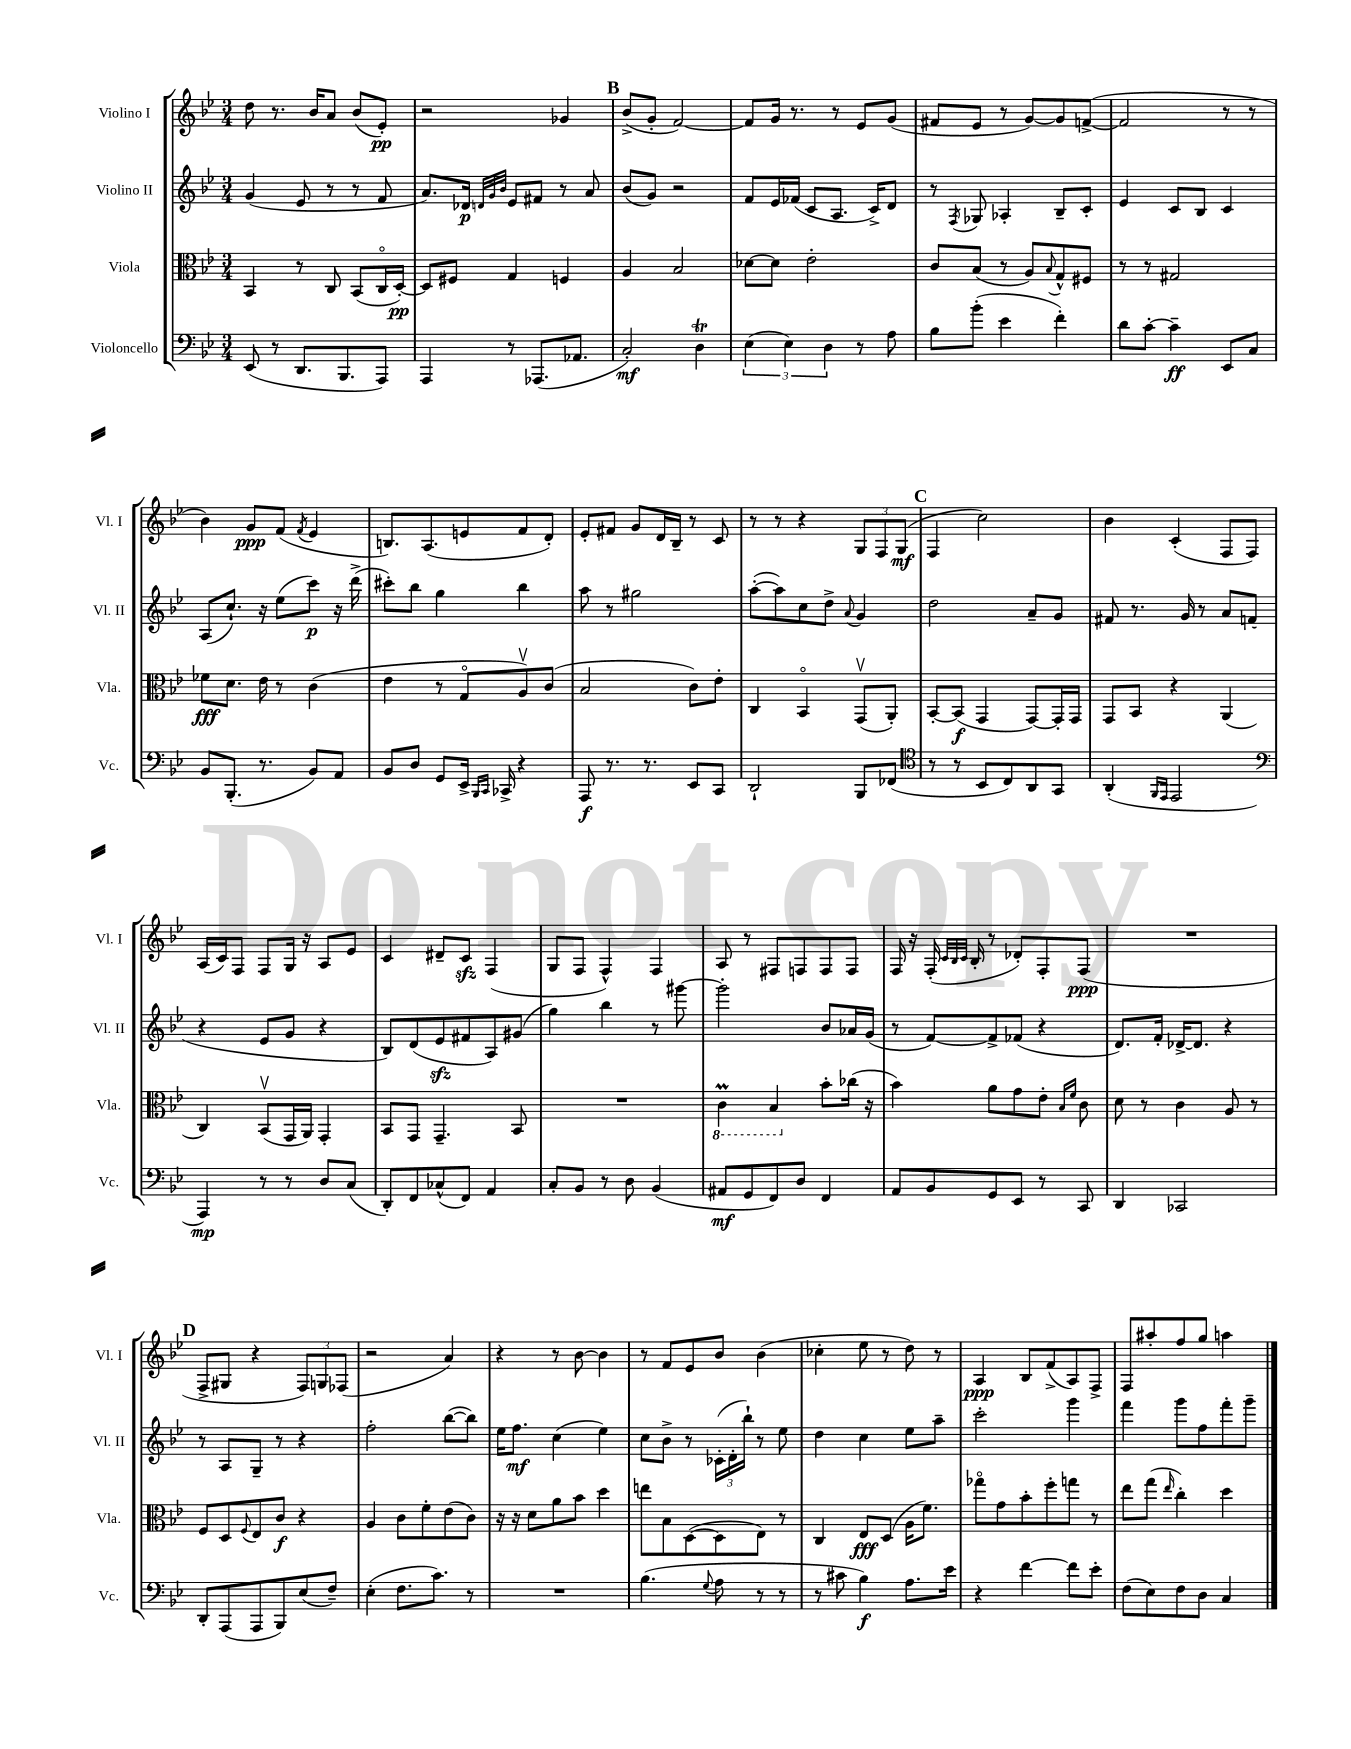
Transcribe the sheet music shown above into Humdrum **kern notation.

**kern	**dynam	**kern	**dynam	**kern	**dynam	**kern	**dynam
*part4	*part4	*part3	*part3	*part2	*part2	*part1	*part1
*staff4	*staff4	*staff3	*staff3	*staff2	*staff2	*staff1	*staff1
*I"Violoncello	*	*I"Viola	*	*I"Violino II	*	*I"Violino I	*
*I'Vc.	*	*I'Vla.	*	*I'Vl. II	*	*I'Vl. I	*
*clefF4	*	*clefC3	*	*clefG2	*	*clefG2	*
*k[b-e-]	*	*k[b-e-]	*	*k[b-e-]	*	*k[b-e-]	*
*M3/4	*	*M3/4	*	*M3/4	*	*M3/4	*
=11	=11	=11	=11	=11	=11	=11	=11
(8EE-/	.	4BB-/	.	(4g/	.	8dd\	.
8r	.	.	.	.	.	8.r	.
8.DD/L	.	8r	.	8e-/	.	.	.
.	.	.	.	.	.	16b-/KL	.
.	.	8C/	.	8r	.	8a/J	.
8.BBB-/	.	.	.	.	.	.	.
.	.	(8BB-/L	.	8r	.	(8b-/L	.
8AAA/J)	.	16C/L	.	8f/	.	8e-'/J)	pp
.	.	[16D'/JJ)	pp	.	.	.	.
=12	=12	=12	=12	=12	=12	=12	=12
4AAA/	.	8D/L]	.	8.a/L)	.	2r	.
.	.	8F#X/J	.	.	.	.	.
.	.	.	.	16d-X/Jk	p	.	.
.	.	.	.	32qqdn/LLL	.	.	.
.	.	.	.	32qqg/	.	.	.
.	.	.	.	32qqb-/JJJ	.	.	.
8r	.	4G/	.	8e-/L	.	.	.
(8.AAA-X/L	.	.	.	8f#X/J	.	.	.
.	.	4Fn/	.	8r	.	4g-X/	.
8.AA-X/J	.	.	.	.	.	.	.
.	.	.	.	8a/	.	.	.
!!LO:REH:place=s1:t=B
=13	=13	=13	=13	=13	=13	=13	=13
2C'/)	mf	4A/	.	(8b-/L	.	(8b-^/L	.
.	.	.	.	8g/J)	.	8g'/J	.
.	.	2B-/	.	2r	.	[2f/)	.
4Dt\	.	.	.	.	.	.	.
=14	=14	=14	=14	=14	=14	=14	=14
(6E-\	.	[8d-X\L	.	8f/L	.	8f/L]	.
.	.	8d-\J]	.	16e-/L	.	16g/Jk	.
6E-\)	.	.	.	.	.	.	.
.	.	.	.	(16f-X/JJ	.	8.r	.
.	.	2e-'\	.	8c/L	.	.	.
6D\	.	.	.	.	.	.	.
.	.	.	.	8.A/J	.	8r	.
8r	.	.	.	.	.	8e-/L	.
.	.	.	.	16c^/KL)	.	.	.
8A\	.	.	.	8d/J	.	(8g/J	.
=15	=15	=15	=15	=15	=15	=15	=15
8B-\L	.	8c/L	.	8r	.	8f#X/L	.
.	.	.	.	8qF/	.	.	.
(8b-'\J	.	(8B-/J	.	8G-X/	.	8e-/J	.
4e-\	.	8r	.	4A-X'/	.	8r	.
.	.	8A/L)	.	.	.	[8g/L)	.
.	.	8qqB-/	.	.	.	.	.
4f'\)	.	8G^^/	.	8B-~/L	.	8g/]	.
.	.	8F#X/J	.	8c'/J	.	([8fn^/J	.
=16	=16	=16	=16	=16	=16	=16	=16
8d\L	.	8r	.	4e-/	.	2f/]	.
[8c'\J	.	8r	.	.	.	.	.
4c~\]	ff	2G#X/	.	8c/L	.	.	.
.	.	.	.	8B-/J	.	.	.
8EE-/L	.	.	.	4c/	.	8r	.
8C/J	.	.	.	.	.	8r	.
!!LO:LB:g=z
=17	=17	=17	=17	=17	=17	=17	=17
8BB-/L	.	8f-X\L	fff	(8A/L	.	4b-\)	.
(8.BBB-'/J	.	8.d\J	.	8.cc`/J)	.	.	.
.	.	.	.	.	.	8g/L	ppp
8.r	.	16e-\	.	16r	.	.	.
.	.	8r	.	(8ee-\L	.	(8f/J	.
.	.	.	.	.	.	8qf/	.
8BB-/L)	.	(4c\	.	8ccc\J)	p	4e-/	.
8AA/J	.	.	.	16r	.	.	.
.	.	.	.	(16ddd^\	.	.	.
=18	=18	=18	=18	=18	=18	=18	=18
8BB-/L	.	4e-\	.	8ccc#X'\L)	.	8.Bn/L)	.
8D/J	.	.	.	8bb-\J	.	.	.
.	.	.	.	.	.	(8.A/	.
8GG/L	.	8r	.	4gg\	.	.	.
16EE-^/Jk	.	8G/L	.	.	.	8en/	.
16qqBBB-/LL	.	.	.	.	.	.	.
16qqCC/JJ	.	.	.	.	.	.	.
16CC-X^/	.	.	.	.	.	.	.
4r	.	8Av/)	.	4bb-\	.	8f/	.
.	.	(8c/J	.	.	.	8d'/J)	.
=19	=19	=19	=19	=19	=19	=19	=19
8AAA/	f	2B-/	.	8aa\	.	8e-'/L	.
8.r	.	.	.	8r	.	8f#X/J	.
.	.	.	.	2gg#X\	.	8g/L	.
8.r	.	.	.	.	.	.	.
.	.	.	.	.	.	16d/L	.
.	.	.	.	.	.	16B-~/JJ	.
8EE-/L	.	8c\L)	.	.	.	8r	.
8CC/J	.	8e-'\J	.	.	.	8c/	.
=20	=20	=20	=20	=20	=20	=20	=20
2DD`/	.	4C/	.	([8aa'\L	.	8r	.
.	.	.	.	8aa\])	.	8r	.
.	.	4BB-/	.	8cc\	.	4r	.
.	.	.	.	8dd^\J	.	.	.
.	.	.	.	8qqa/	.	.	.
8BBB-/L	.	(8GGv/L	.	4g/	.	12G/L	.
.	.	.	.	.	.	12F/	.
(8FF-X/J	.	8AA'/J)	.	.	.	.	.
.	.	.	.	.	.	(12G/J	mf
!!LO:REH:place=s1:t=C
=21	=21	=21	=21	=21	=21	=21	=21
*clefC4	*	*	*	*	*	*	*
8r	.	[8BB-'/L	.	2dd\	.	4F/	.
8r	.	(8BB-/J]	f	.	.	.	.
8BB-/L	.	4GG/	.	.	.	2cc\)	.
8C/)	.	.	.	.	.	.	.
8AA/	.	[8GG/L)	.	8a~/L	.	.	.
8GG/J	.	16GG'/L]	.	8g/J	.	.	.
.	.	16GG/JJ	.	.	.	.	.
=22	=22	=22	=22	=22	=22	=22	=22
(4AA'/	.	8GG/L	.	8f#X/	.	4b-\	.
.	.	8BB-/J	.	8.r	.	.	.
16qqFF/LL	.	.	.	.	.	.	.
16qqEE-/JJ	.	.	.	.	.	.	.
2EE-/	.	4r	.	.	.	(4c'/	.
.	.	.	.	16g/	.	.	.
.	.	.	.	8r	.	.	.
.	.	(4AA/	.	8a/L	.	8F/L	.
.	.	.	.	(8fn/J	.	8F/J)	.
!!LO:LB:g=z
=23	=23	=23	=23	=23	=23	=23	=23
*clefF4	*	*	*	*	*	*	*
4AAA/)	mp	4C/)	.	4r	.	(16A/LL	.
.	.	.	.	.	.	16c/J)	.
.	.	.	.	.	.	8F/J	.
8r	.	(8BB-v/L	.	8e-/L	.	8F/L	.
8r	.	16GG/L	.	8g/J	.	16G/Jk	.
.	.	16AA/JJ)	.	.	.	16r	.
8D/L	.	4GG'/	.	4r	.	8A/L	.
(8C/J	.	.	.	.	.	8e-/J	.
=24	=24	=24	=24	=24	=24	=24	=24
8DD'/L)	.	8BB-/L	.	8B-/L)	.	4c/	.
8FF/	.	8GG/J	.	(8d/	.	.	.
(8C-X^^/	.	4.GG~/	.	8e-zz/	.	8d#X~/L	.
8FF/J)	.	.	.	8f#X/	.	8czz/J	.
4AA/	.	.	.	8A/)	.	(4F/	.
.	.	8BB-/	.	(8g#X/J	.	.	.
=25	=25	=25	=25	=25	=25	=25	=25
8C'/L	.	2.r	.	4gg\)	.	8G/L	.
8BB-/J	.	.	.	.	.	8F/J	.
8r	.	.	.	4bb-\	.	4F^^/)	.
8D\	.	.	.	.	.	.	.
(4BB-/	.	.	.	8r	.	4F/	.
.	.	.	.	[8ggg#X\	.	.	.
=26	=26	=26	=26	=26	=26	=26	=26
*	*	*8ba	*	*	*	*	*
8AA#X/L	mf	4CM\	.	2ggg#'\]	.	8A/	.
8GG/	.	.	.	.	.	8r	.
8FF/)	.	4BB-/	.	.	.	8F#X/L	.
8D/J	.	.	.	.	.	8Fn/	.
*	*	*X8ba	*	*	*	*	*
4FF/	.	8b-'\L	.	8b-/L	.	8F/	.
.	.	(16cc-X\Jk	.	16a-X/L	.	8F/J	.
.	.	16r	.	(16g/JJ	.	.	.
=27	=27	=27	=27	=27	=27	=27	=27
8AA/L	.	4b-\)	.	8r	.	16F/	.
.	.	.	.	.	.	16r	.
8BB-/	.	.	.	[8f/L)	.	(16F'/	.
.	.	.	.	.	.	32qqc/LLL	.
.	.	.	.	.	.	32qqB-/	.
.	.	.	.	.	.	32qqc/JJJ	.
.	.	.	.	.	.	16B-'/	.
8GG/	.	8a\L	.	8f^/]	.	8r	.
8EE-/J	.	8g\	.	(8f-X/J	.	8d-X'/L)	.
8r	.	8e-'\J	.	4r	.	8F'/	.
.	.	16qqB-/LL	.	.	.	.	.
.	.	16qqf/JJ	.	.	.	.	.
8CC/	.	8c\	.	.	.	(8F/J	ppp
=28	=28	=28	=28	=28	=28	=28	=28
4DD/	.	8d\	.	8.d/L)	.	2.r	.
.	.	8r	.	.	.	.	.
.	.	.	.	16f'/Jk	.	.	.
2CC-X/	.	4c\	.	[16d-X^/KL	.	.	.
.	.	.	.	8.d-/J]	.	.	.
.	.	8A/	.	4r	.	.	.
.	.	8r	.	.	.	.	.
!!LO:LB:g=z
!!LO:REH:place=s1:t=D
=29	=29	=29	=29	=29	=29	=29	=29
8DD'/L	.	8F/L	.	8r	.	8F^/L	.
(8AAA/	.	8D/	.	8A/L	.	8G#X/J	.
.	.	8qqF/	.	.	.	.	.
8AAA/	.	8E-/	.	8G~/J	.	4r	.
8BBB-/)	.	8c/J	f	8r	.	.	.
(8E-/	.	4r	.	4r	.	12F/L)	.
.	.	.	.	.	.	12Gn/	.
8F~/J)	.	.	.	.	.	.	.
.	.	.	.	.	.	(12F-X/J	.
=30	=30	=30	=30	=30	=30	=30	=30
(4E-'\	.	4A/	.	2ff'\	.	2r	.
8.F\L	.	8c\L	.	.	.	.	.
.	.	8f'\	.	.	.	.	.
8.c\J)	.	.	.	.	.	.	.
.	.	(8e-\	.	([8bb-\L	.	4a/)	.
8r	.	8c\J)	.	8bb-\J])	.	.	.
=31	=31	=31	=31	=31	=31	=31	=31
2.r	.	16r	.	16ee-\KL	.	4r	.
.	.	16r	.	8.ff\J	mf	.	.
.	.	8d\L	.	.	.	.	.
.	.	8a\	.	(4cc\	.	8r	.
.	.	8b-\J	.	.	.	[8b-\	.
.	.	4dd\	.	4ee-\)	.	4b-\]	.
=32	=32	=32	=32	=32	=32	=32	=32
(4.B-\	.	8een\L	.	8cc\L	.	8r	.
.	.	8B-\	.	8b-^\J	.	8f/L	.
.	.	([8D\	.	8r	.	8e-/	.
8qqG/	.	.	.	.	.	.	.
8A\	.	8D\]	.	(24c-X'\LL	.	8b-/J	.
.	.	.	.	24d'\	.	.	.
.	.	.	.	24bb-`\JJ)	.	.	.
8r	.	8E-\J)	.	8r	.	(4b-\	.
8r	.	8r	.	8ee-\	.	.	.
=33	=33	=33	=33	=33	=33	=33	=33
8r	.	4C/	.	4dd\	.	4cc-X'\	.
8c#X\	.	.	.	.	.	.	.
4B-\)	f	8E-/L	fff	4cc\	.	8ee-\	.
.	.	(8D/J	.	.	.	8r	.
8.A\L	.	16A\KL	.	8ee-\L	.	8dd\)	.
.	.	8.f\J)	.	.	.	.	.
.	.	.	.	8aa~\J	.	8r	.
16e-\Jk	.	.	.	.	.	.	.
=34	=34	=34	=34	=34	=34	=34	=34
4r	.	8gg-X\L	.	2ccc'\	.	4A/	ppp
.	.	8g\	.	.	.	.	.
[4f\	.	8b-'\	.	.	.	8B-/L	.
.	.	8ff'\	.	.	.	(8f^/	.
8f\L]	.	8ggn\J	.	4ggg\	.	8A/)	.
8e-'\J	.	8r	.	.	.	8F^/J	.
=35	=35	=35	=35	=35	=35	=35	=35
(8F\L	.	8ee-\L	.	4fff\	.	8F/L	.
8E-\)	.	(8gg\J	.	.	.	8aa#X'/	.
.	.	16qqee-/	.	.	.	.	.
8F\	.	4cc'\)	.	8ggg\L	.	8ff/	.
8D\J	.	.	.	8ff\	.	8gg/J	.
4C/	.	4dd\	.	8fff'\	.	4aan\	.
.	.	.	.	8ggg~\J	.	.	.
==	==	==	==	==	==	==	==
*-	*-	*-	*-	*-	*-	*-	*-
